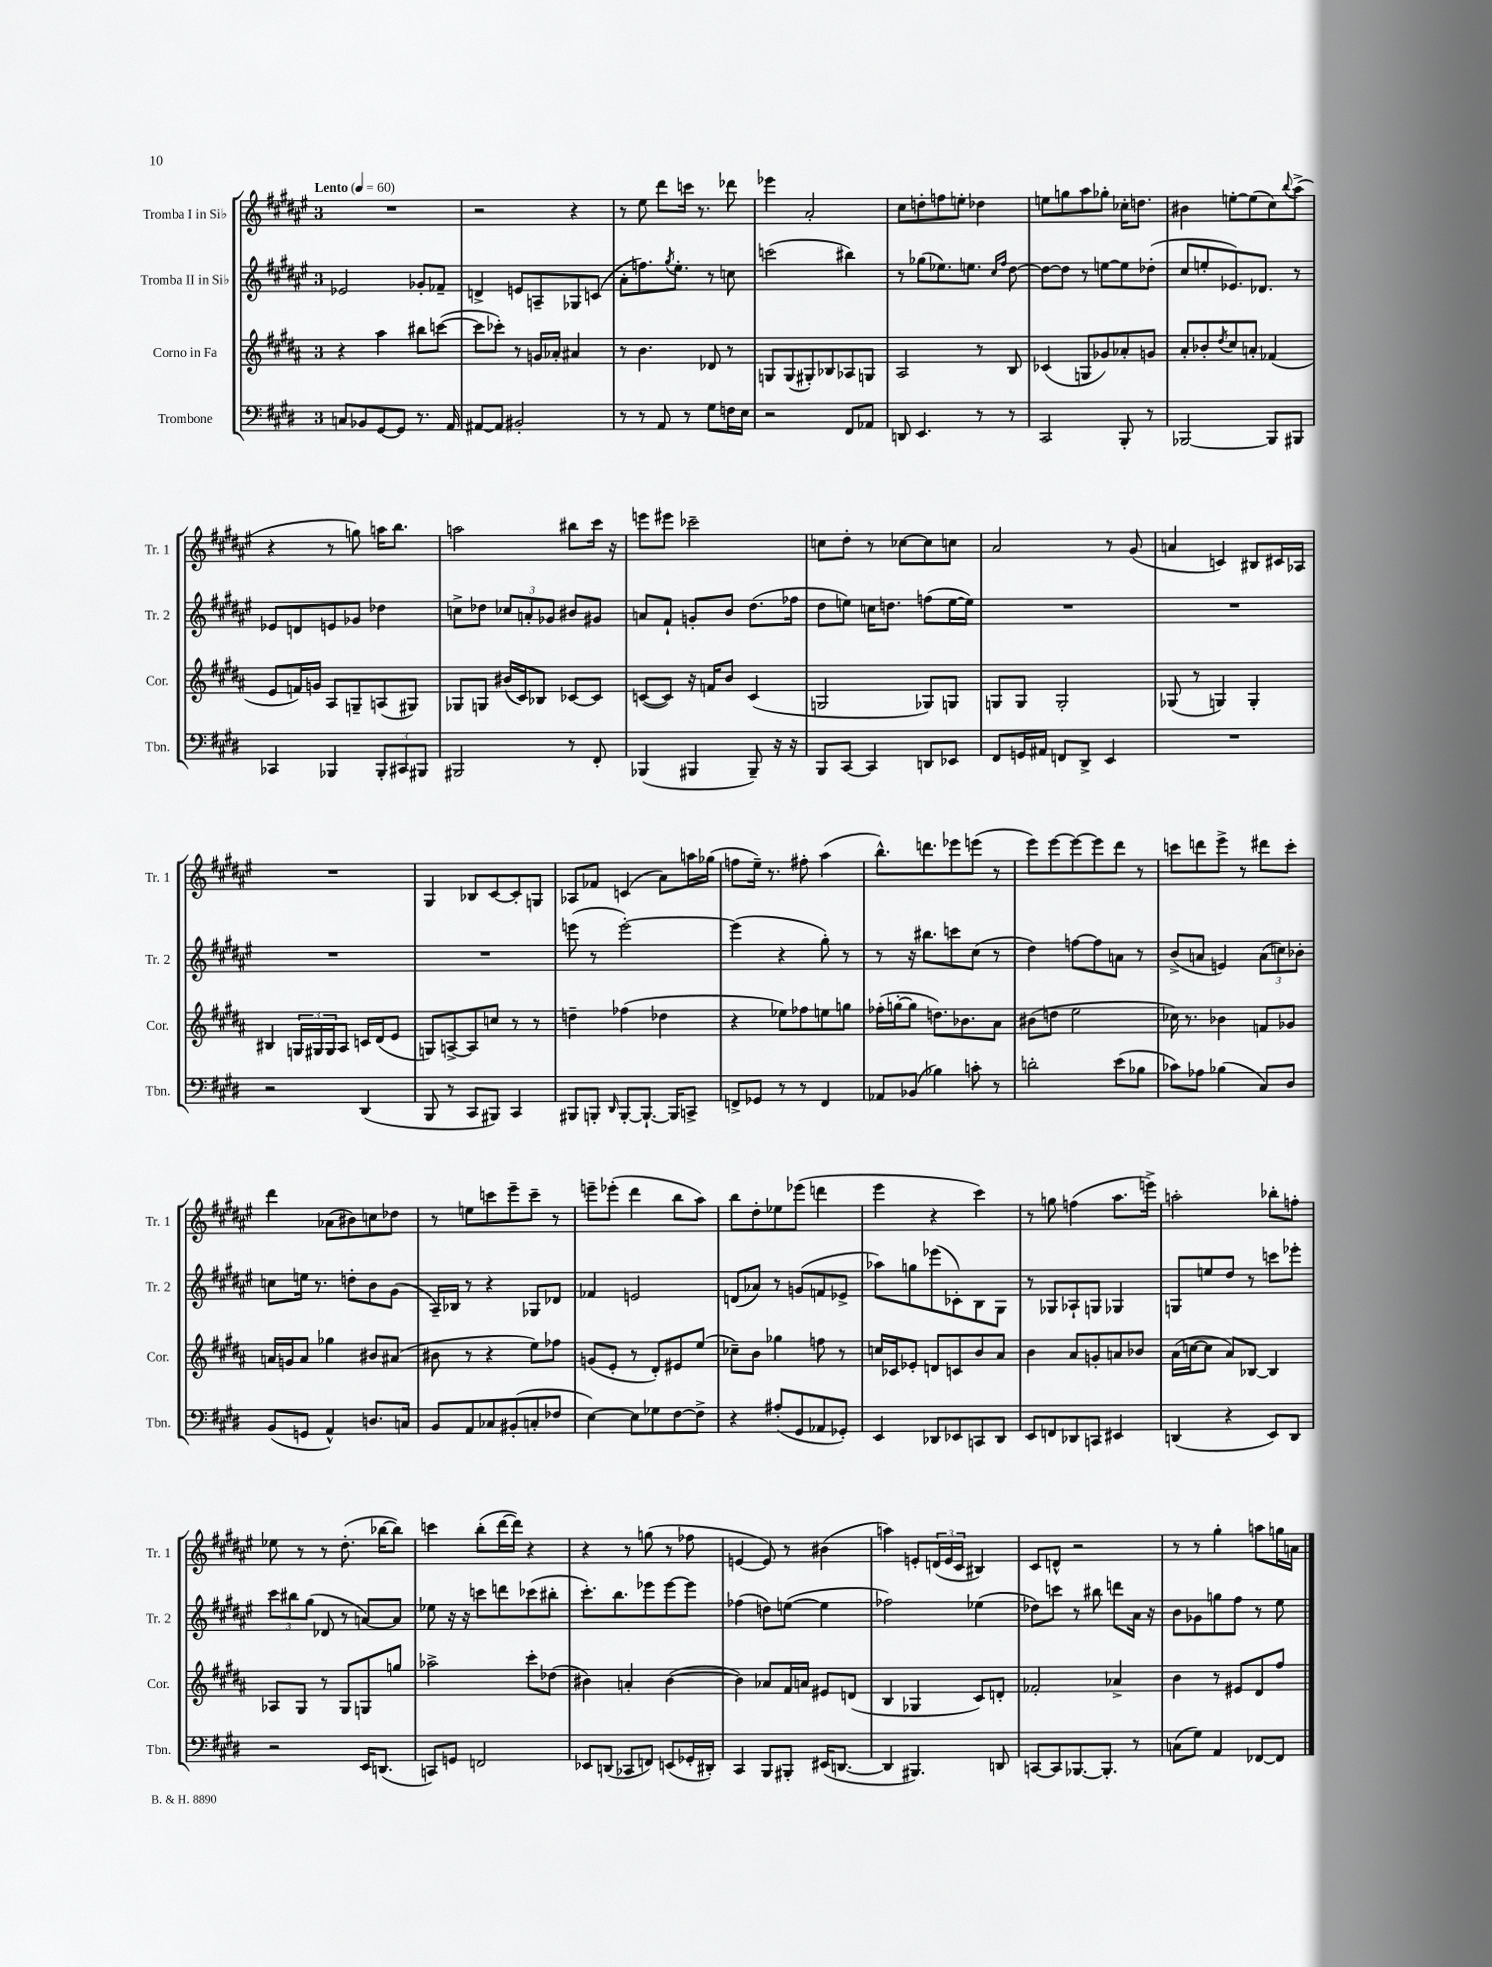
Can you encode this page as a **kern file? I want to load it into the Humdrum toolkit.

**kern	**kern	**kern	**kern
*part4	*part3	*part2	*part1
*staff4	*staff3	*staff2	*staff1
*I"Trombone	*I"Corno in Fa	*I"Tromba II in Si♭	*I"Tromba I in Si♭
*I'Tbn.	*I'Cor.	*I'Tr. 2	*I'Tr. 1
*clefF4	*clefG2	*clefG2	*clefG2
*k[f#c#g#d#]	*k[f#c#g#d#a#]	*k[f#c#g#d#a#e#]	*k[f#c#g#d#a#e#]
*M3/4	*M3/4	*M3/4	*M3/4
*MM60	*MM60	*MM60	*MM60
=1	=1	=1	=1
!	!	!	!LO:TX:a:B:t=Lento
8Cn/L	4r	2e-X/	2.r
8BB-X/	.	.	.
[8GG#/	4aa#\	.	.
8GG#/J]	.	.	.
8.r	8bb#X\L	8g-X'/L	.
.	([8cccn\J	8f-X~/J	.
16AA/	.	.	.
=2	=2	=2	=2
[8AA#X/L	8ccc\L]	4dn^/	2r
8AA#/J]	8ccc-X'\J)	.	.
2BB#X'/	8r	8en/L	.
.	16gn/LL	8An~/	.
.	16a-X'/JJ	.	.
.	4a#X/	8G-X/	4r
.	.	(8cn/J	.
=3	=3	=3	=3
8r	8r	8a#'\L	8r
8r	4.b\	8.ffn\)	8ee#\
8AA/	.	.	8ddd#\L
.	.	8qgg#/	.
.	.	8.ee#'\J	.
8r	.	.	16cccn\Jk
.	.	.	8.r
8G#\L	8d-X/	8r	.
16Fn\L	8r	8ccn\	8ddd-X\
16E\JJ	.	.	.
=4	=4	=4	=4
2r	8Gn/L	(2cccn\	4eee-X\
.	(8G/	.	.
.	8G#X'/)	.	2a#'/
.	8B-X/	.	.
8FF#/L	8A-X/	4bb#X\)	.
8AA-X/J	8Gn/J	.	.
=5	=5	=5	=5
8DDn/	2A#/	8r	8cc#\L
4.EE/	.	(8gg-X\L	8ddn'\
.	.	8.ee-X\)	8ffn\
.	.	.	8een'\J
.	.	8.een\J	.
8r	8r	.	4dd-X\
.	.	16qqcc#/LL	.
.	.	16qqff#/JJ	.
8r	8B/	[8dd#\	.
=6	=6	=6	=6
2CC#/	(4c-X/	8dd#\L_	8een\L
.	.	8dd#\J]	8ggn\
.	8Gn/L	8r	8aa#\
.	8g-X/)	[8een\L	8gg-X'\J
8BBB'/	8a-X'/	8ee\]	16cc-X'\KL
.	.	.	8.ddn\J
8r	8gn/J	(8dd-X'\J	.
=7	=7	=7	=7
[2BBB-X/	8a#'/L	8cc#/L	4b#X\
.	8b-X'/	8een'/	.
.	8qdd#/	.	.
.	8cc#/	8.e-X/)	[8een'\L
.	8an'/J	.	(8ee\]
.	.	8.d-X/J	.
8BBB-/L]	(4f-X/	.	8cc#\)
.	.	.	8qqbb/
8BBB#X/J	.	8r	(8aa#^\J
!!LO:LB:g=z
=8	=8	=8	=8
4CC-X/	8e/L	8e-X/L	4r
.	16fn/L)	8dn/	.
.	16gn/JJ	.	.
4BBB-X/	8A#/L	8en/	8r
.	8Gn~/	8g-X/J	8ggn\)
12BBB-'/L	(8An/	4dd-X\	16aan\KL
.	.	.	8.bb\J
12CC#X/	.	.	.
.	8G#X/J)	.	.
12BBB#X/J	.	.	.
=9	=9	=9	=9
2BBB#X/	8G-X/L	8ccn^\L	2aan\
.	8Gn/J	8dd-X\J	.
.	(16b#X/LL	12cc-X/L	.
.	16c#/J)	.	.
.	.	12an'/	.
.	8B-X/J	.	.
.	.	12g-X/J	.
8r	[8c-X/L	8b#X/L	8bb#X\L
8FF#'/	8c-/J]	8g#X/J	16ccc#\Jk
.	.	.	16r
=10	=10	=10	=10
(4BBB-X/	([8cn/L	8an/L	8eeen\L
.	8c/J])	8f#`/J	8eee#X\J
4BBB#X/	16r	8gn'/L	2ccc-X~\
.	16fn/KL	.	.
.	8b/J	8b/J	.
8BBB#~/)	(4c/	(8.dd#\L	.
16r	.	.	.
16r	.	16ff-X\Jk	.
=11	=11	=11	=11
8BBB/L	2Gn/	8dd#\L	8ccn\L
[8CC#/J	.	8een\J)	8dd#'\J
4CC#/]	.	16ccn\KL	8r
.	.	8.ddn\J	.
.	.	.	[8cc-X\L
8DDn/L	8G-X/L)	(8ffn\L	8cc-\]
8EE-X/J	8Gn/J	[16ee\L	8ccn\J
.	.	16ee\JJ])	.
=12	=12	=12	=12
8FF#/L	8Gn/L	2.r	2a#/
16GGn/L	8G/J	.	.
16AA#X/JJ	.	.	.
8FFn/L	2G'/	.	.
8DD#^/J	.	.	.
4EE/	.	.	8r
.	.	.	(8g#/
=13	=13	=13	=13
2.r	(8G-X/	2.r	4an/
.	8r	.	.
.	4Gn/)	.	4cn/)
.	4G'/	.	8B#X/L
.	.	.	16c#X/L
.	.	.	16A-X/JJ
!!LO:LB:g=z
=14	=14	=14	=14
2r	4B#X/	2.r	2.r
.	24Gn/LL	.	.
.	24G#X/	.	.
.	24G#/J	.	.
.	8A#/J	.	.
(4DD#/	16cn/LL	.	.
.	(16d#/J	.	.
.	8e/J	.	.
=15	=15	=15	=15
8BBB/	8Gn/L)	2.r	4G#/
8r	[8An^/	.	.
8CC#/L	8A/]	.	8B-X/L
8BBB#X/J)	8ccn/J	.	[8c#/
4CC#/	8r	.	8c#'/]
.	8r	.	8Gn/J
=16	=16	=16	=16
8BBB#X/L	4ddn~\	(8eeen\	8A-X/L
8BBBn'/J	.	8r	8f-X/J
16qqDD#/	.	.	.
[8BBB'/L	(4ff-X\	[2eee'\)	(4cn/
8.BBB`/J_	.	.	.
.	4dd-X\	.	8a#\L)
16BBB/KL]	.	.	.
8CCn^/J	.	.	16aan\L
.	.	.	(16gg-X\JJ
=17	=17	=17	=17
8FFn^/L	4r	(4eee\]	8ffn\L
8GG-X/J	.	.	16ee#~\Jk)
.	.	.	8.r
8r	8ee-X\L)	4r	.
8r	8ff-X\	.	8ff#X'\
4FF/	8een\	8gg#'\)	(4aa#\
.	8ggn\J	8r	.
=18	=18	=18	=18
8AA-X/L	(16ff-X'\LL	8r	8.bb^^\L)
.	[16ggn'\J	.	.
(8BB-X/J	8gg\J]	16r	.
.	.	8.bb#X\L	8.dddn\
4B-X\)	8.ddn\L)	.	.
.	.	8cccn\	8eee-X\
.	8.b-X\	.	.
8cn'\	.	(8cc#\J	(8eeen\J
8r	8a#\J	8r	8r
=19	=19	=19	=19
2dn'\	(8b#X\L	4dd#\)	8eee#\L)
.	8ddn\J	.	[8eee#\
.	2ee\	[8ffn\L	8eee#\_
.	.	8ff\]	8eee#\]
(8e\L	.	8an\J	8ddd#\J
8B-X\J	.	8r	8r
=20	=20	=20	=20
8c-X\L)	16cc-X\)	(8b^/L	8cccn\L
.	8.r	.	.
8A-X\J	.	8an/J	8dddn\
(4B-X\	4b-X\	4en/)	8eee#^\J
.	.	.	8r
8C#/L)	8fn/L	(12a\L	8ddd#X\L
.	.	12ccn\)	.
8D#/J	8g-X/J	.	8ccc'\J
.	.	12b-X'\J	.
!!LO:LB:g=z
=21	=21	=21	=21
(8BB/L	16an/LL	8ccn\L	4ddd#\
.	16gn/J	.	.
8GGn/J	8a/J	16een\Jk	.
.	.	8.r	.
4AA^^/)	4gg-X\	.	(8a-X\L
.	.	8ddn'\L	8b#X\)
8.Dn/L	8b#X/L	8b\	8ccn\
.	(8a#X/J	(8g#\J	8dd-X\J
16Cn/Jk	.	.	.
=22	=22	=22	=22
8BB/L	8b#X\	16A#~/LL)	8r
.	.	16B-X/JJ	.
8AA/	8r	8r	8een\L
8C-X/	4r	4r	8cccn\
(8BB#X'/	.	.	8eee#~\
8Cn'/	8ee\L)	8G-X/L	8ccc~\J
8F-X/J	8ff-X\J	8d-X/J	8r
=23	=23	=23	=23
[4E\)	(8gn/L	4f-X/	8eeen~\L
.	8e'/J	.	(8eee-X'\J
8E\L]	8r	2en/	4ddd#\
8G-X\	8d#'/L)	.	.
[8F#\	8e#X/	.	8bb\L
8F#^\J]	(8ee/J	.	8aa#\J)
=24	=24	=24	=24
4r	8cc-X~\L)	(8dn/L	8bb\L
.	8b\J	8a-X/J)	8dd#'\
(8A#X'/L	4gg-X\	8r	8ee-X\
8GG#/	.	(8gn/L	(8eee-X\J
8AA-X/	8ffn\	8fn/	4dddn\
8GG-X'/J)	8r	8e-X^/J	.
=25	=25	=25	=25
4EE/	16ccn/LL	8aa-X\L)	4eee#\
.	16c-X/J	.	.
.	8e-X'/J	8ggn\	.
8DD-X/L	8dn/L	(8eee-X\	4r
8EE-X/	8cn/	8c-X'\)	.
8CCn/	8b/	8B\	4ccc#\)
8DD-/J	8a#/J	8G#\J	.
=26	=26	=26	=26
8EE/L	4b\	8r	8r
8FFn/	.	8G-X/L	8ggn\
8DD-X/	8a#/L	8A-X`/	(4ffn\
8CCn/J	8gn'/	8Gn/J	.
4EE#X/	8an/	4G-X/	8.aa#\L
.	8b-X/J	.	.
.	.	.	16eeen^\Jk)
=27	=27	=27	=27
(4DDn/	(16a#\LL	8Gn/L	2aan'\
.	[16ccn\J	.	.
.	8cc\J]	8een/	.
4r	8a#/L)	8dd#/J	.
.	[8B-X/J	8r	.
8EE/L)	4B-/]	8cccn\L	8bb-X'\L
8DD/J	.	8eee-X'\J	8ffn'\J
!!LO:LB:g=z
=28	=28	=28	=28
2r	8A-X/L	12ccc#\L	8ee-X\
.	.	12bb#X\	.
.	8G#/J	.	8r
.	.	(12gg#\J	.
.	8r	8d-X/	8r
.	8G#/L	8r	(8.dd#'\
16EE/KL	8Gn/	[8an/L)	.
(8.DDn/J	.	.	[16bb-X\KL
.	8ggn/J	8a/J]	8bb-\J])
=29	=29	=29	=29
8CCn/L)	2aa-X^\	8ee-X\	4cccn\
8GGn/J	.	16r	.
.	.	16r	.
2FFn/	.	8cccn\L	(8bb'\L
.	.	8dddn\	[16ddd#\L
.	.	.	16ddd#\JJ])
.	8ccc#'\L	(8ccc-X\	4r
.	(8dd-X\J	8bb#X'\J	.
=30	=30	=30	=30
8EE-X/L	4b#X\)	8.ccc#'\L)	4r
(8DDn/J	.	.	.
.	.	8.bb\	.
8CC-X/L	4an'/	.	8r
8FFn/J)	.	8eee-X\	(8ggn\
(8EEn/L	([4b#\	[8eee-\	8r
16GG-X'/L	.	8eee-\J]	8ff-X\
16DD#X'/JJ)	.	.	.
=31	=31	=31	=31
4CC#/	4b#\])	(4ff-X\	[4en/
8BBB/L	8a-X/L	8ddn\L)	8e/])
8BBB#X'/J	16f#/L	([8een\J	8r
.	16an/JJ	.	.
(16EE#X/KL	8e#X/L	4ee\]	(4b#X\
[8.DDn/J	.	.	.
.	(8dn/J	.	.
=32	=32	=32	=32
4DD/]	4B/	2ff-X\)	4aan\)
4.BBB#X/)	4G-X/	.	8en'/L
.	.	.	(24dn/L
.	.	.	24e/
.	.	.	24c#/JJ
.	8c#/L)	(4ee-X\	4B#X/)
8DDn/	8dn'/J	.	.
=33	=33	=33	=33
[8CCn/L	2f-X'/	8dd-X\L)	8c#/L
8CC/]	.	8cccn\J	8dn^^/J
[8.BBB-X/	.	8r	2r
.	.	8bb#X\	.
8.BBB-'/J]	.	.	.
.	4a-X^/	8dddn\L	.
8r	.	16a#\Jk	.
.	.	16r	.
=34	=34	=34	=34
(8Cn\L	4b\	8b\L	8r
8G#\J)	.	8g-X\	8r
4AA/	8r	8ggn\	4gg#'\
.	8e#X/L	8ff#\J	.
[8FF-X/L	8d#/	8r	8aan\L
8FF-/J]	8ff#/J	8ee#\	16ggn\L
.	.	.	16an\JJ
==	==	==	==
*-	*-	*-	*-
